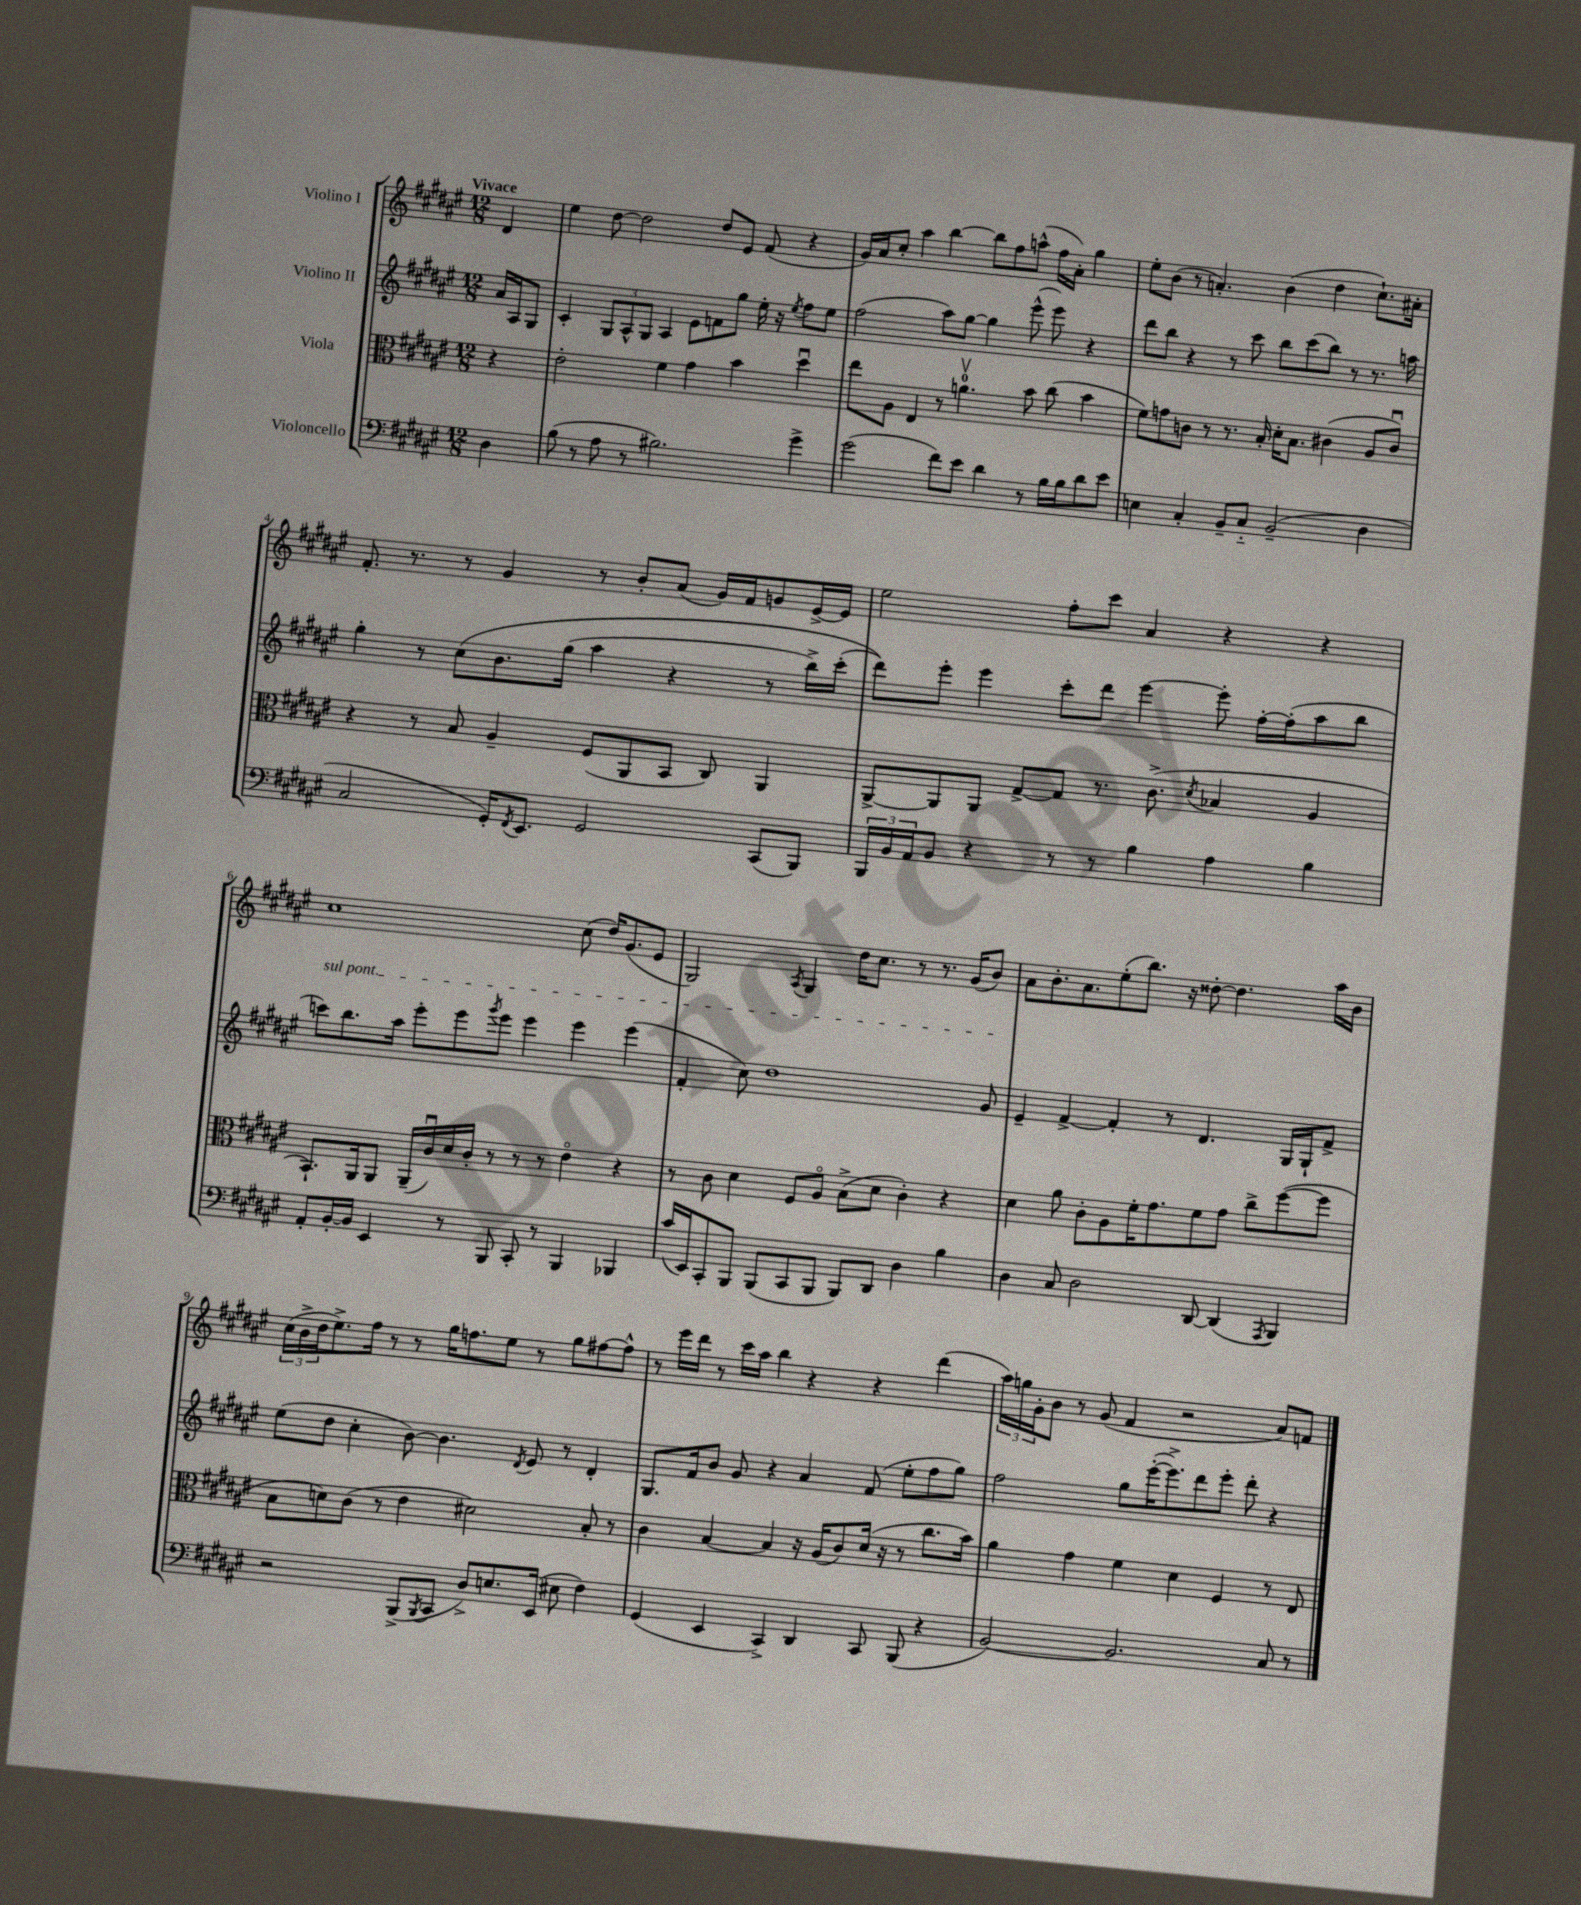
<<
\new StaffGroup <<
\new Staff = "s0" \with { instrumentName = "Violino I" } {
    \clef treble \key fis \major \numericTimeSignature \time 12/8 \partial 4 \tempo "Vivace"
    dis'4 |
    eis''4 dis''8~ dis''2 dis''8 eis'8 fis'8( r4 |
    gis'16) ais'16 cis''8-. ais''4 b''4~ b''8 fis''8 a''8-^( fis''16 ais'16-.) gis''4 |
    eis''8-. b'8( r8 a'4.-.) b'4( dis''4 cis''8.-!) ais'16-. |
    fis'8.-. r8. r8 gis'4 r8 b'8-. ais'8( gis'16) fis'16 g'8 eis'16~-> eis'16 |
    eis''2 fis''8-. cis'''8 ais'4 r4 r4 |
    cis''1 cis''8( dis''16) gis'8.( eis'8 |
    gis2) \acciaccatura { ais8 } gis4 dis''16 cis''8. r8 r8. gis'16( b'8) |
    ais'8 b'8.-. ais'8. eis''8-.( b''8.) r16 disis''8~-. disis''4. ais''16 b'16 |
    \tuplet 3/2 { cis''16( b'16-> dis''16 } eis''8.->) fis''16 r8 r8 gis''16 f''8. eis''8 r8 gis''8 fis''8~ fis''8-^ |
    r8 eis'''16 dis'''16 r8 cis'''16 ais''16 b''4 r4 r4 dis'''4( |
    \tuplet 3/2 { ais''16) g''16 gis'16-. } b'8 r8 gis'8( fis'4 r2 ais'8) f'8 \bar "|." |
}
\new Staff = "s1" \with { instrumentName = "Violino II" } {
    \clef treble \key fis \major \numericTimeSignature \time 12/8 \partial 4
    ais'16 ais16 gis8 |
    cis'4-. \tuplet 3/2 { gis8 ais8-^ gis8 } ais4 eis'8 f'8 gis''8 eis''16-. r16 \acciaccatura { eis''8 } fis''8 eis''8 |
    fis''2( ais''8) gis''8~ gis''4 eis'''8-^( eis'''8) r4 |
    dis'''8 b''8 r4 r8 cis'''8 b''8 cis'''8( b''8) r8 r8. a''16 |
    gis''4-. r8 cis''8\( b'8. gis''16( ais''4 r4 r8 b''16->) cis'''16-.( |
    dis'''8)\) eis'''8-. eis'''4 cis'''8-. dis'''8 eis'''4~ eis'''8-. fis''16~-. fis''16-.( ais''8 b''8 |
    \once \override TextSpanner.bound-details.left.text = \markup { \italic "sul pont." } c'''8\startTextSpan) b''8. ais''16 eis'''8-. eis'''8 \acciaccatura { gis'''8 } eis'''8 eis'''4 eis'''4 eis'''4( |
    fis'4-. cis''8) dis''1 gis'8\stopTextSpan |
    eis'4-- fis'4~-> fis'4-. r8 dis'4. gis16 gis16-! fis'8-> |
    eis''8( dis''8 cis''4-. b'8~) b'4. \acciaccatura { dis'8 } eis'8 r8 dis'4-. |
    gis8. fis'16 b'8 gis'8 r4 ais'4 fis'8( eis''8-. fis''8 gis''8) |
    fis''2 gis''8 eis'''16~-.( eis'''8.->) dis'''8 eis'''8-. dis'''8-. r4 \bar "|." |
}
\new Staff = "s2" \with { instrumentName = "Viola" } {
    \clef alto \key fis \major \numericTimeSignature \time 12/8 \partial 4
    r4 |
    eis'2-. fis'4 gis'4 b'4 dis''4\downbow |
    eis''8 ais8 eis4 r8 a'4.-0\upbow b'8 cis''8( b'4 |
    fis'8) g'8 c'8 r8 r8. b16-. dis'16-. b8. cis'4( ais8 cis'8\downbow) |
    r4 r8 b8 ais4-- fis8( ais,8 b,8 cis8) ais,4 |
    ais,8~-> ais,8 ais,8 gis8~-> gis8 r8. cis'8.->( \acciaccatura { dis'8 } bes4 ais4 |
    b,8.-!) ais,16 ais,8 ais,16--( cis'16\downbow) dis'16 cis'16-. r8 r8 r8 eis'4\flageolet r4 |
    r8 cis'8 dis'4 fis8 ais8\flageolet b8->( dis'8 cis'4-.) r4 |
    dis'4 ais'8 cis'8-. ais8 fis'16-. gis'8. fis'8 gis'8 cis''8-> fis''8~( fis''8 |
    b8 d'8) cis'8( r8 eis'4 dis'2) b8-. r8 |
    cis'4 b4~ b4 r16 ais16( cis'8) dis'16( r16 r8 cis''8. b'16) |
    ais'4 gis'4 fis'4 dis'4 fis4 r8 eis8 \bar "|." |
}
\new Staff = "s3" \with { instrumentName = "Violoncello" } {
    \clef bass \key fis \major \numericTimeSignature \time 12/8 \partial 4
    dis4 |
    b8( r8 ais8 r8 bis2.) gis'4-> |
    gis'2( fis'8) eis'8 dis'4 r8 b16 b16 dis'8 eis'8 |
    e4 cis4-. b,8-- cis8-_ b,2--( dis4 |
    cis2 gis,16-.) \acciaccatura { fis,8 } eis,8. gis,2 cis,8( b,,8) |
    \tuplet 3/2 { b,,16 b,16 ais,16 } b,8 r4 r8 r8 b4 ais4 b4 |
    ais,8-. b,16~-. b,16 eis,4 r8 b,,8 cis,8-. r8 b,,4 bes,,4 |
    cis'16( eis,16) cis,8-. b,,8 b,,8( cis,8 b,,8 b,,8) dis,8 dis4 b4 |
    dis4 cis8 dis2 dis,8~ dis,4( \acciaccatura { ais,,8 } b,,4) |
    r2 b,,8->( \acciaccatura { b,,8 } cis,8 dis8->) e8. eis,16( eis8 fis4) |
    gis,4( eis,4 cis,4->) dis,4 cis,8 b,,8( r4 |
    b,2~) b,2. cis8 r8 \bar "|." |
}
>>
>>
